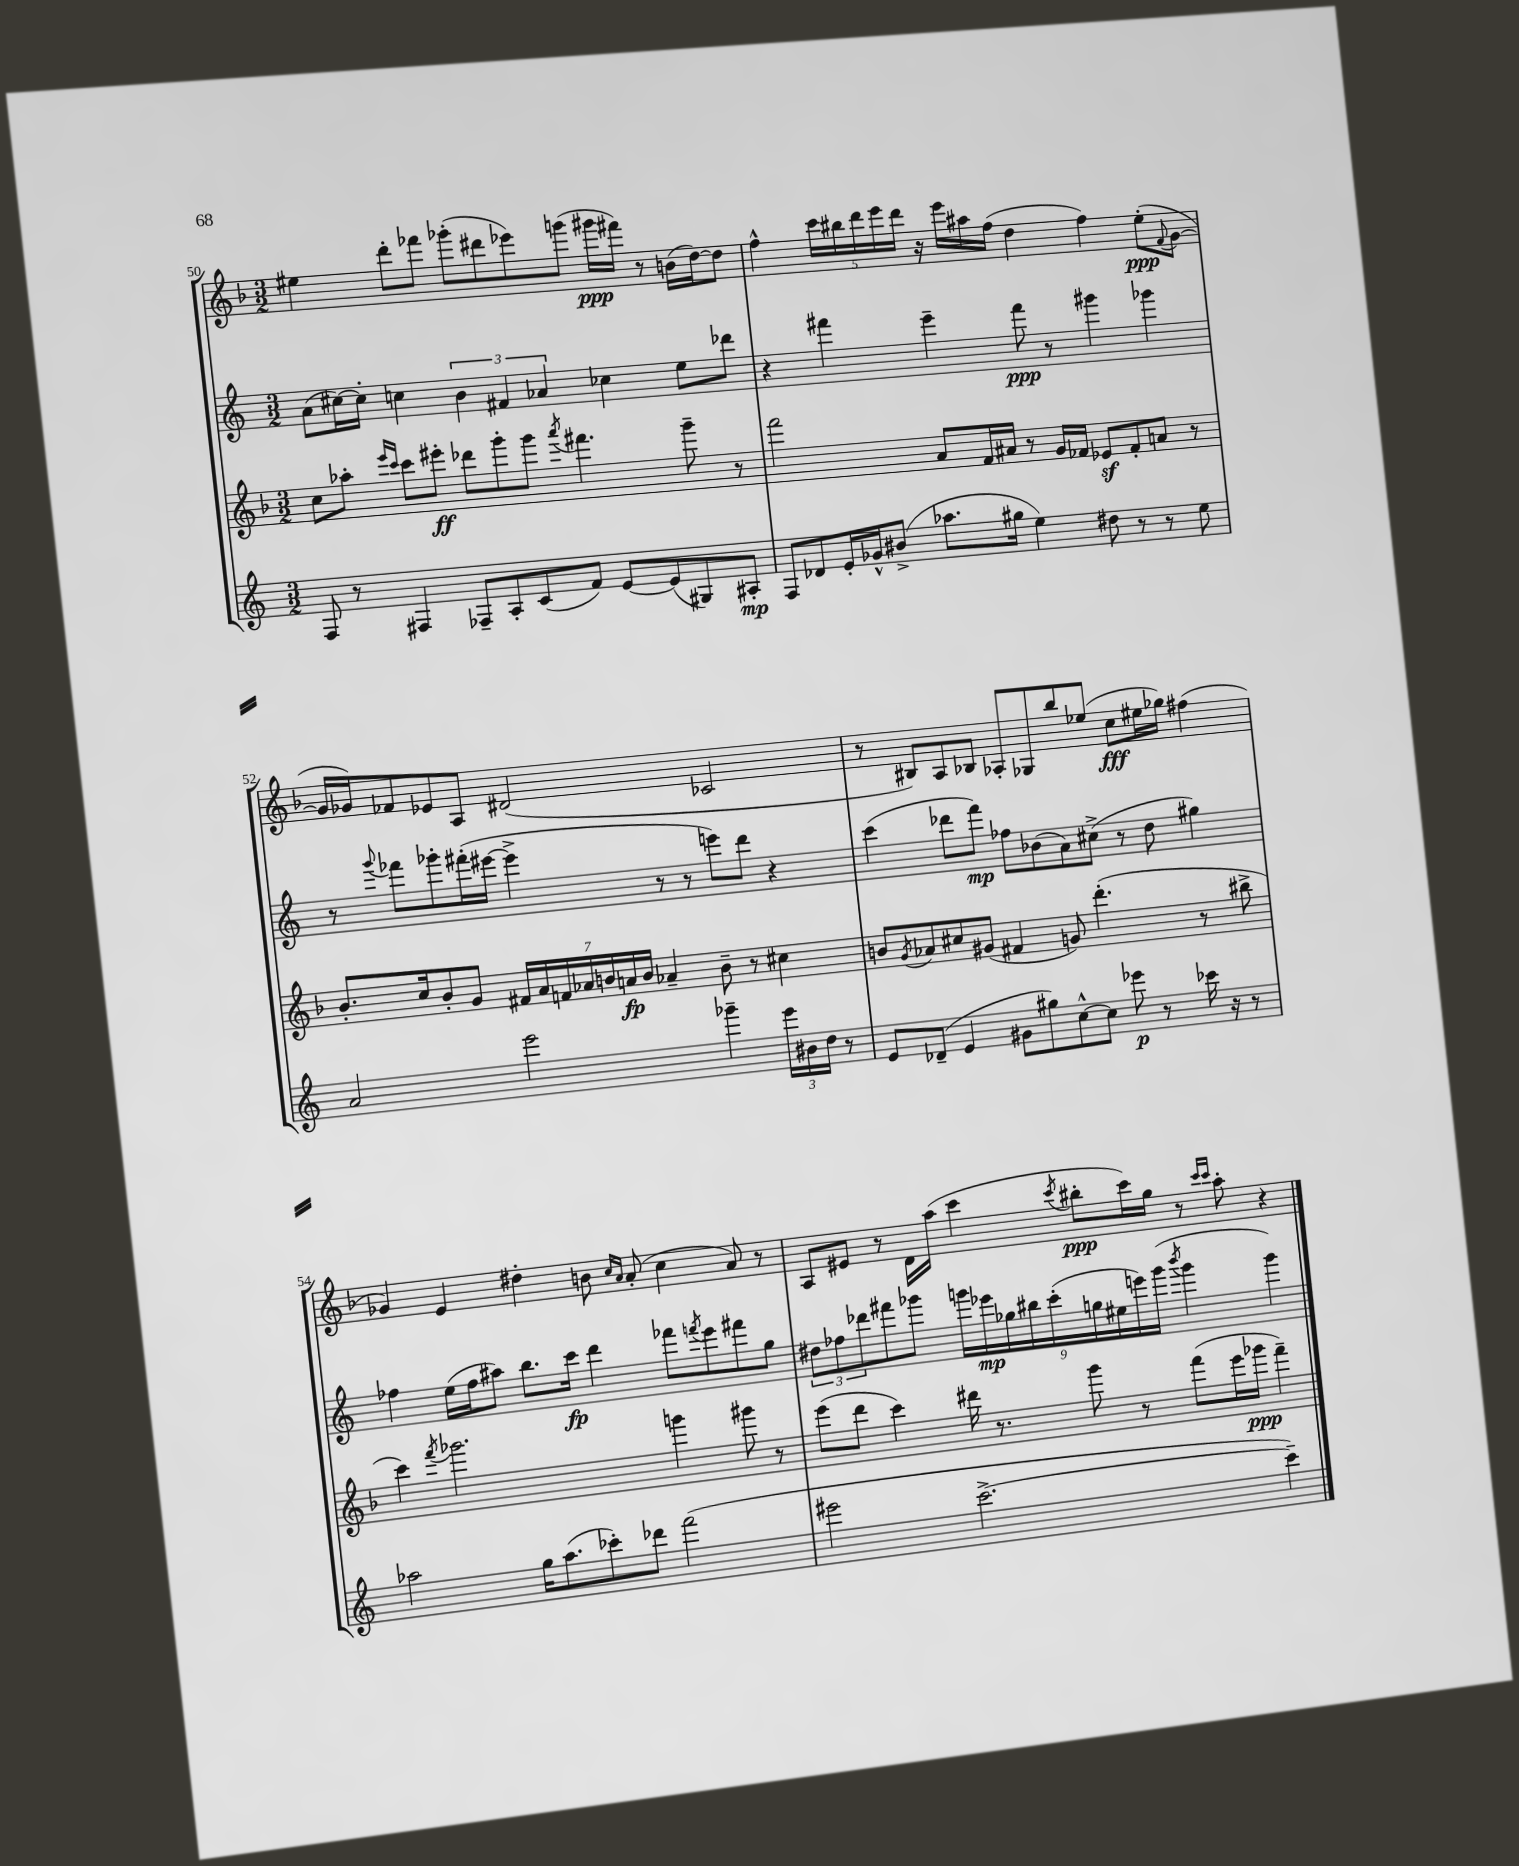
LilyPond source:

<<
\new StaffGroup <<
\new Staff = "s0" {
    \clef treble \key f \major \numericTimeSignature \time 3/2
    eis''4 d'''8-. fes'''8 ges'''8-.( dis'''8 ees'''8) g'''8( gis'''16\ppp fis'''16) r8 b'16( d''16~) d''8 |
    f''4-^ \tuplet 5/4 { c'''16 bis''16 d'''16 e'''16 d'''16 } r16 e'''16 ais''16 f''16( d''4 f''4) e''8-.\ppp( \appoggiatura { f'8 } g'8~ |
    g'16 ges'16) fes'8 ees'8 a8 dis'2( ces'2 |
    r8 bis8) a8 bes8 aes8-. ges8 bes''8 ees''8( c''8\fff eis''16 ges''16) fis''4( |
    ges'4) e'4 dis''4-. b'8 \grace { c''16 a'16 } a'8-.( c''4 a'8) r8 |
    a8 eis'8 r8 d'16 a''16( c'''4 \acciaccatura { c'''8 } bis''8-.\ppp c'''16) g''16 r8 \grace { c'''16 c'''16 } a''8-. r4 \bar "|." |
}
\new Staff = "s1" {
    \clef treble \key c \major \numericTimeSignature \time 3/2
    a'8( cis''16~) cis''16-. c''4 \tuplet 3/2 { b'4 fis'4 aes'4 } ces''4 e''8 des'''8 |
    r4 fis'''4 e'''4-- fis'''8\ppp r8 gis'''4 ges'''4 |
    r8 \appoggiatura { g'''8 } fes'''8 ges'''8-. fis'''16-.( eis'''16~ eis'''4-> r8 r8 e'''8) d'''8 r4 |
    c'''4( des'''8 f'''8\mp) fes''8 bes'8( a'8) cis''8->( r8 d''8 gis''4) |
    fes''4 e''16( fes''16 ais''8) b''8. c'''16\fp d'''4 fes'''8 \acciaccatura { f'''8 } e'''8 fis'''8 g''8 |
    \tuplet 3/2 { dis''8 fes''8 des'''8 } fis'''8 ges'''8 \tuplet 9/8 { g'''16 ees'''16\mp ges''16 bis''16 c'''16-.( g''16 eis''16 e'''16) g'''16( } \acciaccatura { b'''8 } g'''4 g'''4) \bar "|." |
}
\new Staff = "s2" {
    \clef treble \key f \major \numericTimeSignature \time 3/2
    c''8 aes''8-. \grace { e'''16 c'''16 } c'''8 eis'''8-.\ff des'''8 g'''8-. g'''8 \acciaccatura { a'''8 } fis'''4. g'''8-- r8 |
    f'''2 a'8 f'16 ais'16 r8 g'16 fes'16 ees'8\sf fes'8-. a'8 r8 |
    bes'8.-. c''16 bes'8-. g'8 \tuplet 7/4 { fis'16 a'16 f'16 aes'16 b'16 a'16\fp b'16 } aes'4-- b'8-- r8 cis''4 |
    b'8 \acciaccatura { g'8 } aes'8 cis''8 gis'8( fis'4 g'8) d'''4.-.( r8 bis''8-> |
    c'''4) \acciaccatura { f'''8 } ges'''2. g'''4 gis'''8 r8 |
    e'''8( d'''8 c'''4) dis'''16 r8. g'''8 r8 f'''8( e'''16 ges'''16\ppp f'''4--) \bar "|." |
}
\new Staff = "s3" {
    \clef treble \key c \major \numericTimeSignature \time 3/2
    f8 r8 fis4 fes8-- a8-. c'8( f'8) e'8~ e'8( gis8) ais8-.\mp |
    f8 des'8 e'16-. ges'16-^ bis'8->( aes''8. gis''16 e''4) dis''8 r8 r8 e''8 |
    a'2 e'''2 ges'''4-- \tuplet 3/2 { e'''16 bis'16 d''16 } r8 |
    e'8 des'8--( e'4 gis'8 gis''8) c''8~-^ c''8 ees'''8\p r8 ces'''16 r16 r8 |
    aes''2 g''16 aes''8.( ces'''8-.) des'''8 f'''2( |
    eis'''2 c'''2.~-> c'''4--) \bar "|." |
}
>>
>>
\layout { \context { \Score currentBarNumber = #50 } }
